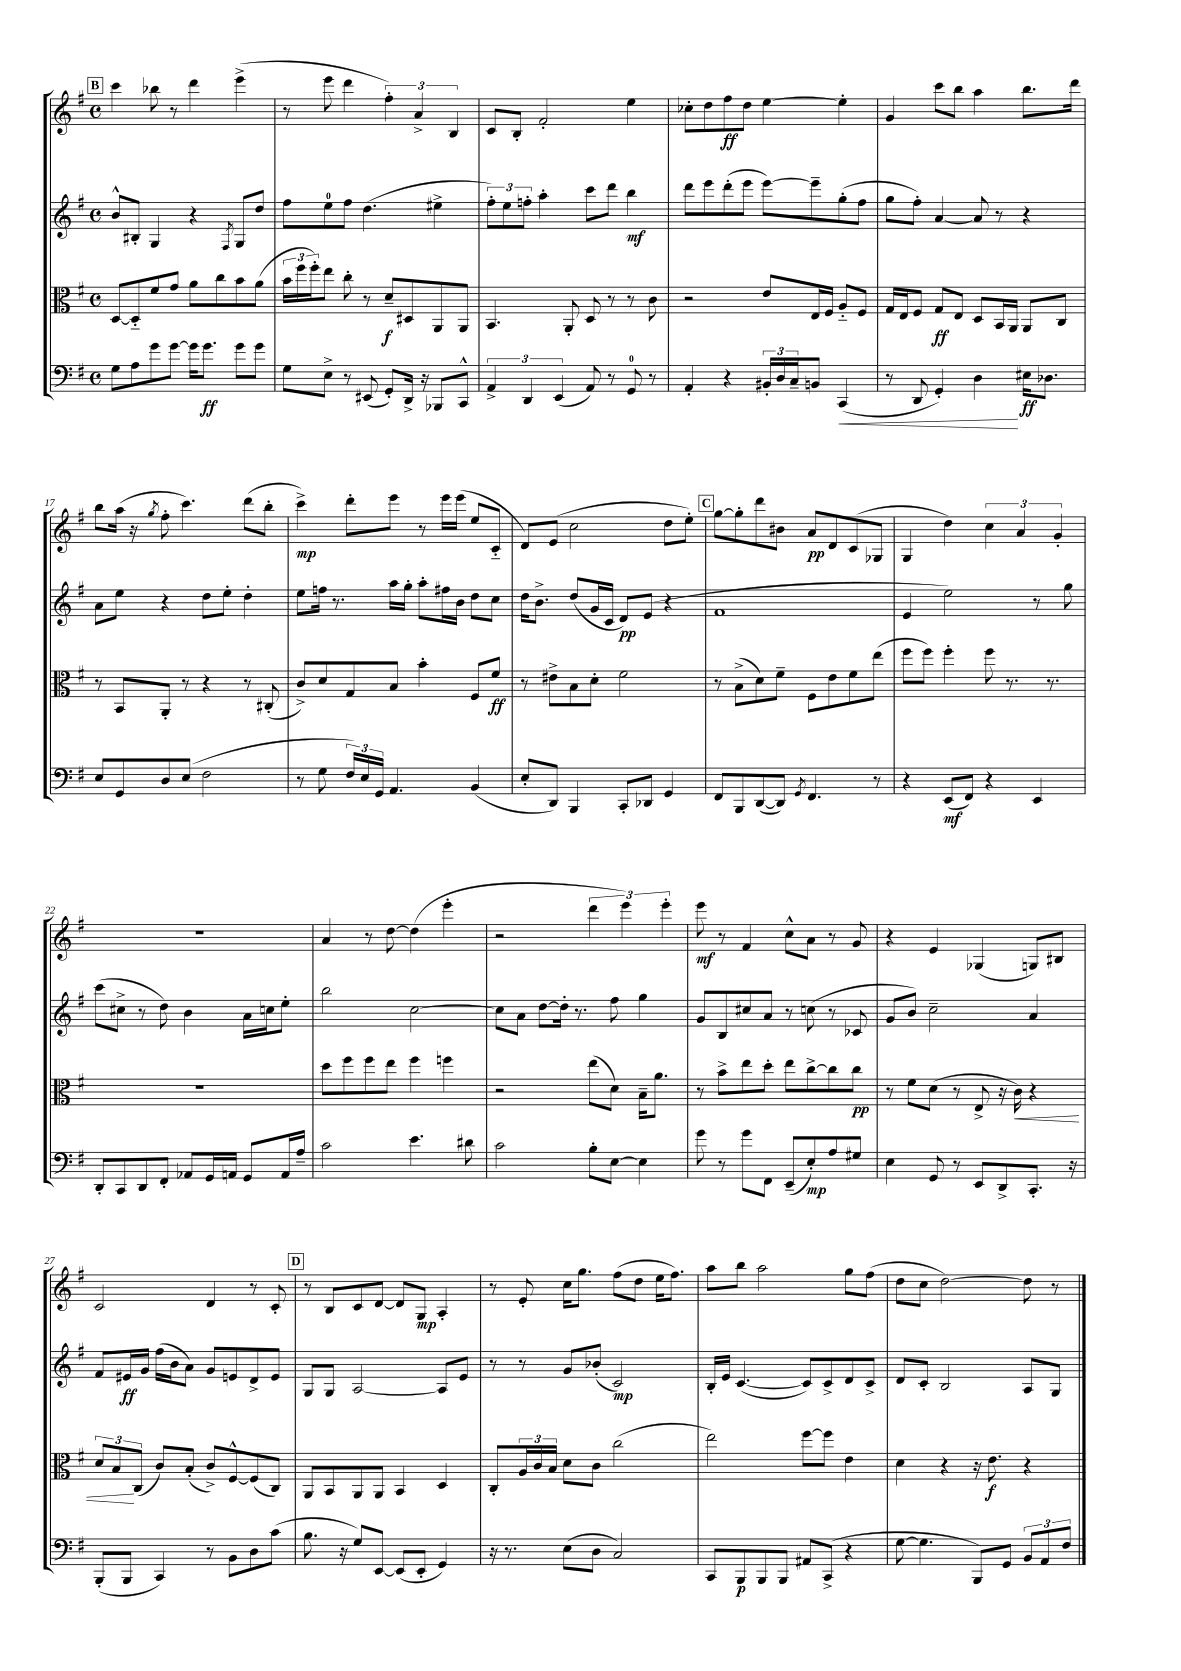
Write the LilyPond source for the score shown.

<<
\new StaffGroup <<
\new Staff = "s0" {
    \clef treble \key g \major \defaultTimeSignature \time 4/4
    \mark \markup { \box "B" } c'''4 bes''8 r8 d'''4 e'''4->( |
    r8 e'''8 d'''4 \tuplet 3/2 { fis''4-.) a'4-> b4 } |
    c'8 b8-. fis'2-. e''4 |
    ces''8-. d''8 fis''8\ff d''8 e''4~ e''4-. |
    g'4 c'''8 b''8 a''4 b''8. d'''16 |
    b''8 a''16( r16 \acciaccatura { g''8 } fis''8-. c'''4.) d'''8( b''8-. |
    c'''4->\mp) d'''8-. e'''8 r8 e'''16 e'''16( e''8 c'8-_ |
    d'8) e'8( c''2 d''8 e''8-.) |
    \mark \markup { \box "C" } g''8~ g''8-. d'''8 bis'8 a'8\pp d'8 c'8( ges8 |
    g4 d''4) \tuplet 3/2 { c''4 a'4 g'4-. } |
    R1 |
    a'4 r8 d''8~ d''4( e'''4-. |
    r2 \tuplet 3/2 { d'''4 e'''4) e'''4-. } |
    e'''8\mf r8 fis'4 c''8-^ a'8 r8 g'8 |
    r4 e'4 ges4( g8) bis8 |
    c'2 d'4 r8 c'8-. |
    \mark \markup { \box "D" } r8 b8 c'8 d'8~ d'8 g8\mp a4-. |
    r8 e'8-. c''16 g''8. fis''8( d''8 e''16 fis''8.) |
    a''8 b''8 a''2 g''8 fis''8( |
    d''8 c''8 d''2~) d''8 r8 \bar "|." |
}
\new Staff = "s1" {
    \clef treble \key g \major \defaultTimeSignature \time 4/4
    \mark \markup { \box "B" } b'8-^ bis8-. g4 r4 \acciaccatura { fis8 } g8 d''8 |
    fis''8 e''8-0 fis''8 d''4.( eis''4-> |
    \tuplet 3/2 { fis''8-.) e''8 f''8-. } a''4-. c'''8 d'''8 b''4\mf |
    d'''8 e'''8 d'''8-.( e'''8 e'''8~) e'''8-- g''8-.( fis''8 |
    g''8 fis''8-.) a'4~ a'8 r8 r4 |
    a'8 e''8 r4 d''8 e''8-. d''4-. |
    e''8 f''16 r8. a''16 g''16-. a''8-. fis''16 b'16 d''8 c''8 |
    d''16 b'8.-> d''8( g'16 c'16 d'8\pp) e'8( r4 |
    \mark \markup { \box "C" } fis'1 |
    e'4 e''2) r8 g''8 |
    c'''8( cis''8-> r8 d''8) b'4 a'16 c''16 e''8-. |
    b''2 c''2~ |
    c''8 a'8 d''8~ d''16-. r8. fis''8 g''4 |
    g'8 b8 cis''8 a'8 r8 c''8( r8 ces'8 |
    g'8 b'8) c''2-- a'4 |
    fis'8 eis'16\ff g'16 fis''16( b'16 a'8) g'8 e'8 d'8-> e'8 |
    \mark \markup { \box "D" } g8 g8 a2~ a8 e'8 |
    r8 r8 g'8 bes'8-.( c'2\mp) |
    b16-. e'16 c'4.~( c'8) c'8-> d'8 c'8-> |
    d'8 c'8-. b2 a8 g8 \bar "|." |
}
\new Staff = "s2" {
    \clef alto \key g \major \defaultTimeSignature \time 4/4
    \mark \markup { \box "B" } d8~ d8-_ fis'8 g'8 a'8 c''8 b'8 a'8( |
    \tuplet 3/2 { b'16 fis''16 fis''16-.) } e''8 c''8-. r8 d'8--\f dis8 a,8 a,8 |
    b,4. a,8-. d8 r8 r8 c'8 |
    r2 e'8 e16 fis16 a8-_ fis8 |
    g16 e16 fis8 g8\ff e8 d8 b,16 a,16 a,8 c8 |
    r8 b,8 a,8-. r8 r4 r8 cis8-.( |
    c'8->) d'8 g8 b8 b'4-. fis8 fis'8\ff |
    r8 eis'8-> b8 d'8-. fis'2 |
    \mark \markup { \box "C" } r8 b8->( d'8) fis'8-- fis8 e'8 fis'8 e''8( |
    fis''8 fis''8) fis''4-. fis''8 r8. r8. |
    R1 |
    d''8 fis''8 fis''8 e''8 fis''4 f''4 |
    r2 e''8( d'8) b16-- a'8. |
    r8 b'8-> e''8 d''8-. e''8 c''8~-> c''8 c''8\pp |
    r8 fis'8 d'8( r8 e8-> r16 c'16\<) r4 |
    \tuplet 3/2 { d'8 b8\! c8( } c'8) b8-.( c'8->) fis8~-^ fis8( c8) |
    \mark \markup { \box "D" } a,8 b,8 a,8 a,8 b,4 d4 |
    c8-. \tuplet 3/2 { a16 c'16 b16 } d'8 c'8 c''2( |
    e''2) fis''8~ fis''8 e'4 |
    d'4 r4 r16 e'8.\f r4 \bar "|." |
}
\new Staff = "s3" {
    \clef bass \key g \major \defaultTimeSignature \time 4/4
    \mark \markup { \box "B" } g8 a8 g'8 g'8~ g'16 g'8.\ff g'8 g'8 |
    g8 e8-> r8 eis,8( g,8-.) d,16-> r16 bes,,8 c,8-^ |
    \tuplet 3/2 { a,4-> d,4 e,4( } a,8) r8 g,8-0 r8 |
    a,4-. r4 \tuplet 3/2 { bis,16-. d16 c16-- } b,8 c,4\<( |
    r8 d,8 g,4-.) d4\! eis16\ff des8. |
    e8 g,8 d8 e8( fis2 |
    r8 g8 \tuplet 3/2 { fis16) e16 g,16 } a,4. b,4( |
    e8-. d,8) b,,4 c,8-. des,8 g,4 |
    \mark \markup { \box "C" } fis,8 b,,8 d,8~( d,8) \acciaccatura { g,8 } fis,4. r8 |
    r4 e,8\mf( fis,8) r4 e,4 |
    d,8-. c,8 d,8 fis,8-. aes,8 g,16 a,16 g,8 a,16 a16-- |
    c'2 e'4. dis'8 |
    c'2 b8-. e8~ e4 |
    g'8 r8 g'8 fis,8 e,8--( e8-.\mp) a8 gis8 |
    e4 g,8 r8 e,8 d,8-> c,8.-. r16 |
    b,,8-.( b,,8 c,4) r8 b,8 d8 c'8( |
    \mark \markup { \box "D" } b8. r16 g8) e,8~ e,8( e,8-. g,4) |
    r16 r8. e8( d8 c2) |
    c,8 b,,8\p b,,8 b,,8 ais,8 c,8->( r4 |
    g8~ g4. b,,8) g,8 \tuplet 3/2 { b,8 a,8 fis8 } \bar "|." |
}
>>
>>
\layout { \context { \Score currentBarNumber = #12 } }
